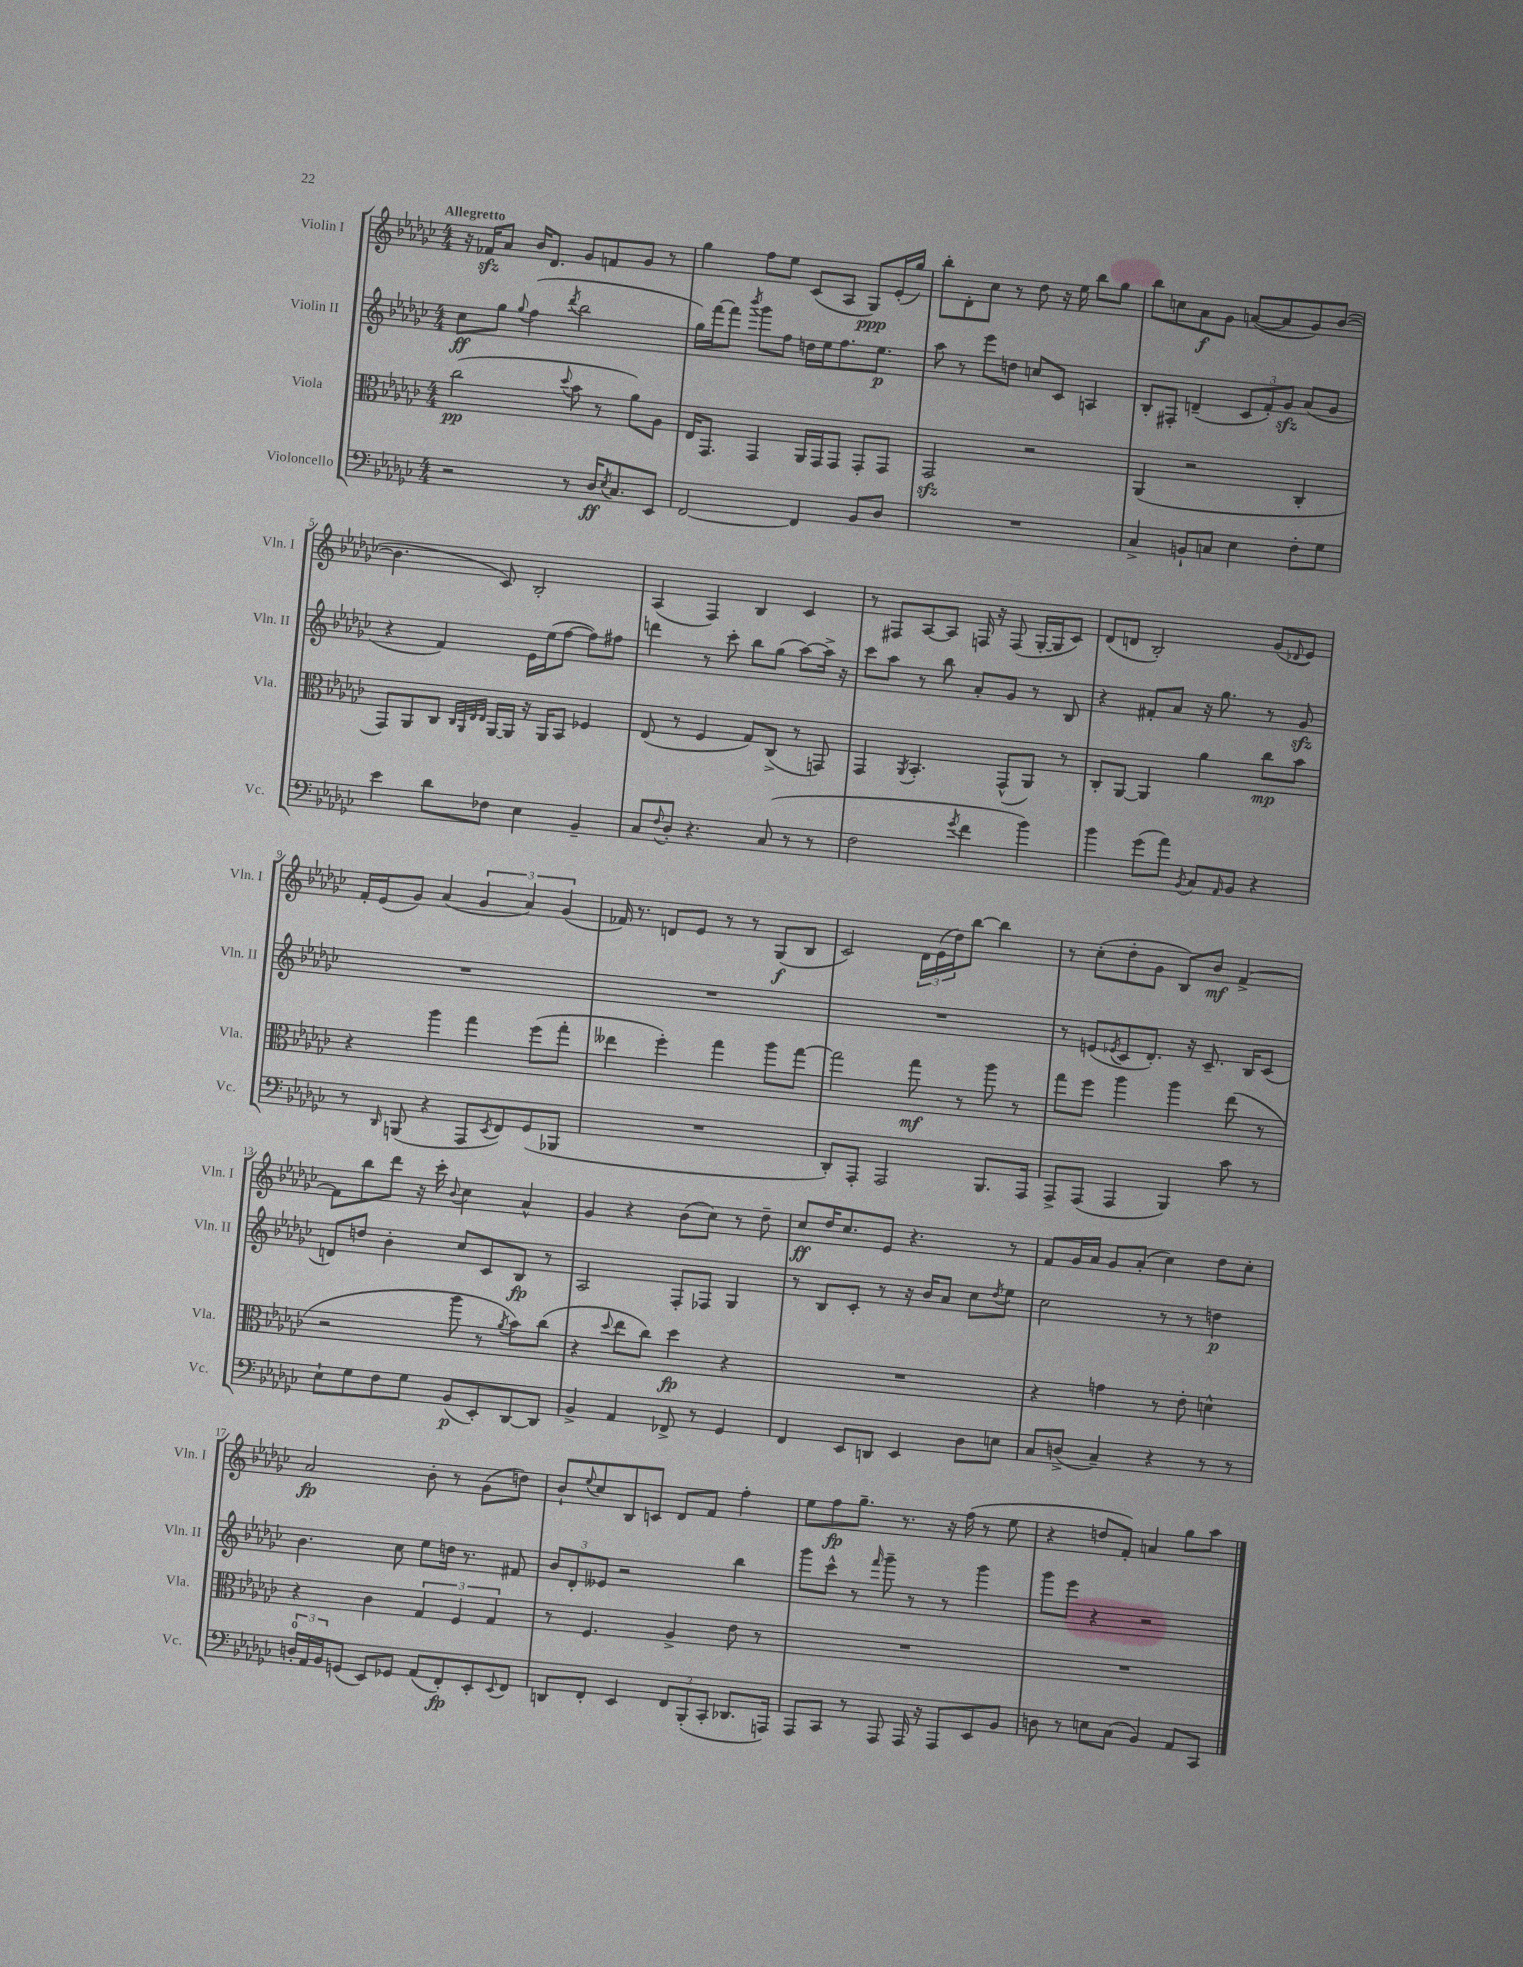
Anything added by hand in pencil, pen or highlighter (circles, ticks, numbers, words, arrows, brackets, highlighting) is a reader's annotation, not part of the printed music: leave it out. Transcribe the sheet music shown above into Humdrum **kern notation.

**kern	**kern	**kern	**kern
*staff4	*staff3	*staff2	*staff1
*clefF4	*clefC3	*clefG2	*clefG2
*k[b-e-a-d-g-c-]	*k[b-e-a-d-g-c-]	*k[b-e-a-d-g-c-]	*k[b-e-a-d-g-c-]
*M4/4	*M4/4	*M4/4	*M4/4
2r	(2cc-\	8cc-\L	16r
.	.	.	16f-/LK
.	.	8gg-\J	8a-/J
.	.	8qqgg-/	.
.	.	(4ff\	16b-/LK
.	.	.	8.d-/J
.	8qqdd-/	8qddd-/	.
8r	8b-\	2bb-\	8g-/L
16D-/LK	8r	.	8f/
8qE-/	.	.	.
8.C-/	.	.	.
.	8a-\L)	.	8g-/J
8EE-/J	8A-\J	.	8r
=	=	=	=
[2FF/	16E-/LK	16gg-\LL)	4gg-\
.	8.GG-/J	[16fff\J	.
.	.	8fff\]J	.
.	.	8qbbb-/	.
.	4GG-/	8ggg-\L	8ff\L
.	.	8ff\J	8ee-\J
4FF/]	16AA-/LL	16dd\LL	(8c-/L
.	16GG-/J	16ee-\J	.
.	8GG-/J	8.ff\	8A-/J
8BB-/L	8GG-'/L	.	8G-/L)
.	.	8.ee-\J	.
8D-/J	8GG-/J	.	(16e-'/L
.	.	.	16gg-/JJ)
=	=	=	=
1r	2GG-/	8aa-\	8bb-'\L
.	.	8r	8d-'\
.	.	8eee-\L	8cc-\J
.	.	8dd\J	8r
.	2r	8cc/L	8dd-\
.	.	8c-/J	16r
.	.	.	16ee-\
.	.	4A/	8bb-\L
.	.	.	8gg-\J
=	=	=	=
4C-^/	(4AA-/	8B-'/L	8bb-\L
.	.	8F#'/J	8cc\
8BB`/L	2r	(4d~/	8a-\
8C/J	.	.	8g-\J
4E-\	.	12c-/L	([8a/L
.	.	12f'/)	.
.	.	.	8a/]
.	.	12g-/J	.
8F'\L	4C-'/	(8a-/L	8g-/)
8G-\J	.	8g-/J	([8b-/J
=	=	=	=
4e-\	8GG-/L)	4r	4.b-\]
.	8AA-/	.	.
8d-\L	8C-/J	4f/)	.
.	32qqC-/LLL	.	.
.	32qqAA-/	.	.
.	32qqE-/	.	.
.	32qqE-/JJJ	.	.
8F-\J	[16AA-/LL	.	8c-/)
.	16AA-/]JJ	.	.
4E-\	16r	16e-\LL	2B-'/
.	16AA-/LK	(16ee-\J	.
.	8BB-/J	[8ff\J	.
4BB-~/	4F-/	8ff\]L)	.
.	.	8ff#\J	.
=	=	=	=
8C-/L	(8E-/	4ddd\	(4A-/
8qqF/	.	.	.
8D-'/J	8r	.	.
4.r	4F/	8r	4F/)
.	.	8ccc-'\	.
.	8G-/L)	8bb-\L	4B-/
(8C-/	(8C-^/J	(8gg-\J	.
8r	8r	[8aa-\L)	4c-/
8r	8GG/)	16aa-^\]Jk	.
.	.	16r	.
=	=	=	=
2F\	4GG-/	8ccc-\L	8r
.	.	8aa-\J	8F#/L
.	8qAA-/	.	.
.	4.BB-'/	8r	[8A-/
.	.	8bb-\	8A-/]J
8qg-/	.	.	.
4f\	.	8a-'/L	16F/
.	.	.	16r
.	(8GG-^^/L	8g-/J	(8F/
4b-\)	8AA-/J)	8r	[16G-'/LL
.	.	.	16G-/]J
.	8r	8B-/	8c-/J)
=	=	=	=
4b-\	8C-'/L	4r	(8d-/L
.	[8AA-/J	.	8d/J
(8g-\L	4AA-/]	8f#'/L	2B-'/)
8a-\J)	.	8a-/J	.
8qBB-/	.	.	.
8C-/L	4a-\	16r	.
.	.	8.gg-\	.
16qqAA-/	.	.	.
8BB-/J	.	.	.
4r	8cc-\L	8r	(8g-/L
.	.	.	8qqd-/
.	8b-\J	8g-/	8e-/J)
=	=	=	=
8r	4r	1r	16f'/LL
.	.	.	(16e-/J
16qqDD-/	.	.	.
(8BBB/	.	.	8g-/J)
4r	4aa-\	.	(4a-/
8AAA-/L	4gg-\	.	6g-/
8qEE-/	.	.	.
8FF/)	.	.	.
.	.	.	6a-/)
(8GG-/	(8ff\L	.	.
.	.	.	(6g-/
8BBB-/J	8gg-'\J	.	.
=	=	=	=
1r	4ee--\	1r	16f-/)
.	.	.	8.r
.	4ff'\)	.	8d/L
.	.	.	8e-/J
.	4gg-\	.	8r
.	.	.	8r
.	8aa-\L	.	(8G-/L
.	[8gg-\J	.	8B-/J
=	=	=	=
8DD-'/L)	2gg-\]	1r	2c-/)
8AAA-'/J	.	.	.
2AAA-/	.	.	.
.	8gg-\	.	24d-\LL
.	.	.	(24e-\
.	.	.	24dd-\J)
.	8r	.	[8bb-\J
8.BBB-/L	8aa-\	.	4bb-\]
.	8r	.	.
16AAA-/Jk	.	.	.
=	=	=	=
8AAA-^/L	8gg-\L	8r	8r
(8AAA-/J	8ff\J	(8e/L	(8cc-'\L
.	.	8qe-/	.
4AAA-/	4aa-\	8c-/	8dd-'\
.	.	8.d-'/J)	8g-\J
4BBB-/)	4aa-\	.	8B-/L)
.	.	16r	.
.	.	8.c-~/	8b-/J
8c-\	(8ee-\	.	[4f^/
.	.	16B-/LK	.
8r	8r	(8c-/J	.
=	=	=	=
8E-`\L	2r	8d/L)	8f\]L
8G-\	.	8dd/J	8bb-\
8F\	.	4b-'\	8ddd-\J
8G-\J	.	.	16r
.	.	.	16ccc-'\
.	.	.	8qqb-/
(8BB-/L	8aa-\	8cc-/L	4cc-\
8EE-'/)	8r	8c-/	.
.	8qa-/	.	.
[8DD-/	8b-\L)	8B-/J	4a-^^/
8DD-/]J	(8cc-\J	8r	.
=	=	=	=
4BB-^/	4r	2A-/	4g-/
.	8qqdd-/	.	.
4AA-/	8ee-\L	.	4r
.	8cc-\J)	.	.
8FF-^/	4dd-\	8F'/L	(8b-\L
8r	.	8F-/J	8cc-\J)
4GG-/	4r	4G-/	8r
.	.	.	8dd-~\
=	=	=	=
4FF/	1r	8r	8cc-/L
.	.	8B-/L	16dd-/K
.	.	.	8.cc-/
8EE-/L	.	8c-'/J	.
8DD/J	.	8r	8e-/J
4EE-/	.	16r	4.r
.	.	16b-/LK	.
.	.	8a-/J	.
8D-\L	.	8cc-\L	.
.	.	8qdd-/	.
8E\J	.	8ee-\J	8r
=	=	=	=
8C-/L	4r	2cc-\	8f/L
(8D^/J	.	.	16g-/L
.	.	.	16a-/JJ
4C-~/)	4g\	.	8g-/L
.	.	.	(8a-'/J
4r	8r	8r	4cc-\)
.	8e-'\	8r	.
8r	4d^^\	4dd\	8dd-\L
8r	.	.	8cc-'\J
=	=	=	=
24D'/LL	4r	4.b-\	2a-/
24AA-/	.	.	.
24BB-/J	.	.	.
(8GG/J	.	.	.
8EE-/L)	4c-\	.	.
8GG-/J	.	8cc-\	.
(8AA-/L	6G-/	8ee-\L	8b-'\
8FF'/)	.	16dd\Jk	8r
.	6F/	.	.
.	.	8.r	.
8EE-'/	.	.	(8g-\L
.	6G-/	.	.
8qqEE-/	.	.	.
8FF/J	.	8f#/	8dd\J)
=	=	=	=
8DD/L	8r	12b-/L	8b-`/L
.	.	12d-'/	.
.	.	.	8qqee-/
8FF'/J	4.F/	.	8cc-/
.	.	12e--/J	.
4EE-/	.	2r	8B-/
.	.	.	8c/J
12FF/L	4A-^/	.	8d-/L
(12BBB-'/	.	.	.
.	.	.	8f/J
12CC-'/J	.	.	.
8.DD-/L	8e-\	4bb-\	4ff'\
.	8r	.	.
16AAA/Jk)	.	.	.
=	=	=	=
8AAA-/L	1r	8ggg-\L	8ee-\L
8CC-/J	.	8ccc-^^\J	8ff\
8r	.	8r	8.gg-~\J
.	.	16qqfff/	.
8AAA-/	.	8ggg-~\	.
.	.	.	8.r
16AAA-/	.	8r	.
16r	.	.	.
8AAA-/L	.	8r	16r
.	.	.	(16ff\
8EE-/	.	4ggg-\	8r
8BB-/J	.	.	8ee-\
=	=	=	=
8D\	1r	8ggg-\L	4r
8r	.	8eee-\J	.
8E\L	.	4r	8dd/L
(8C-\J	.	.	8f'/J)
4BB-/)	.	2r	4a/
8AA-/L	.	.	8gg-\L
8CC-/J	.	.	8aa-\J
==	==	==	==
*-	*-	*-	*-
